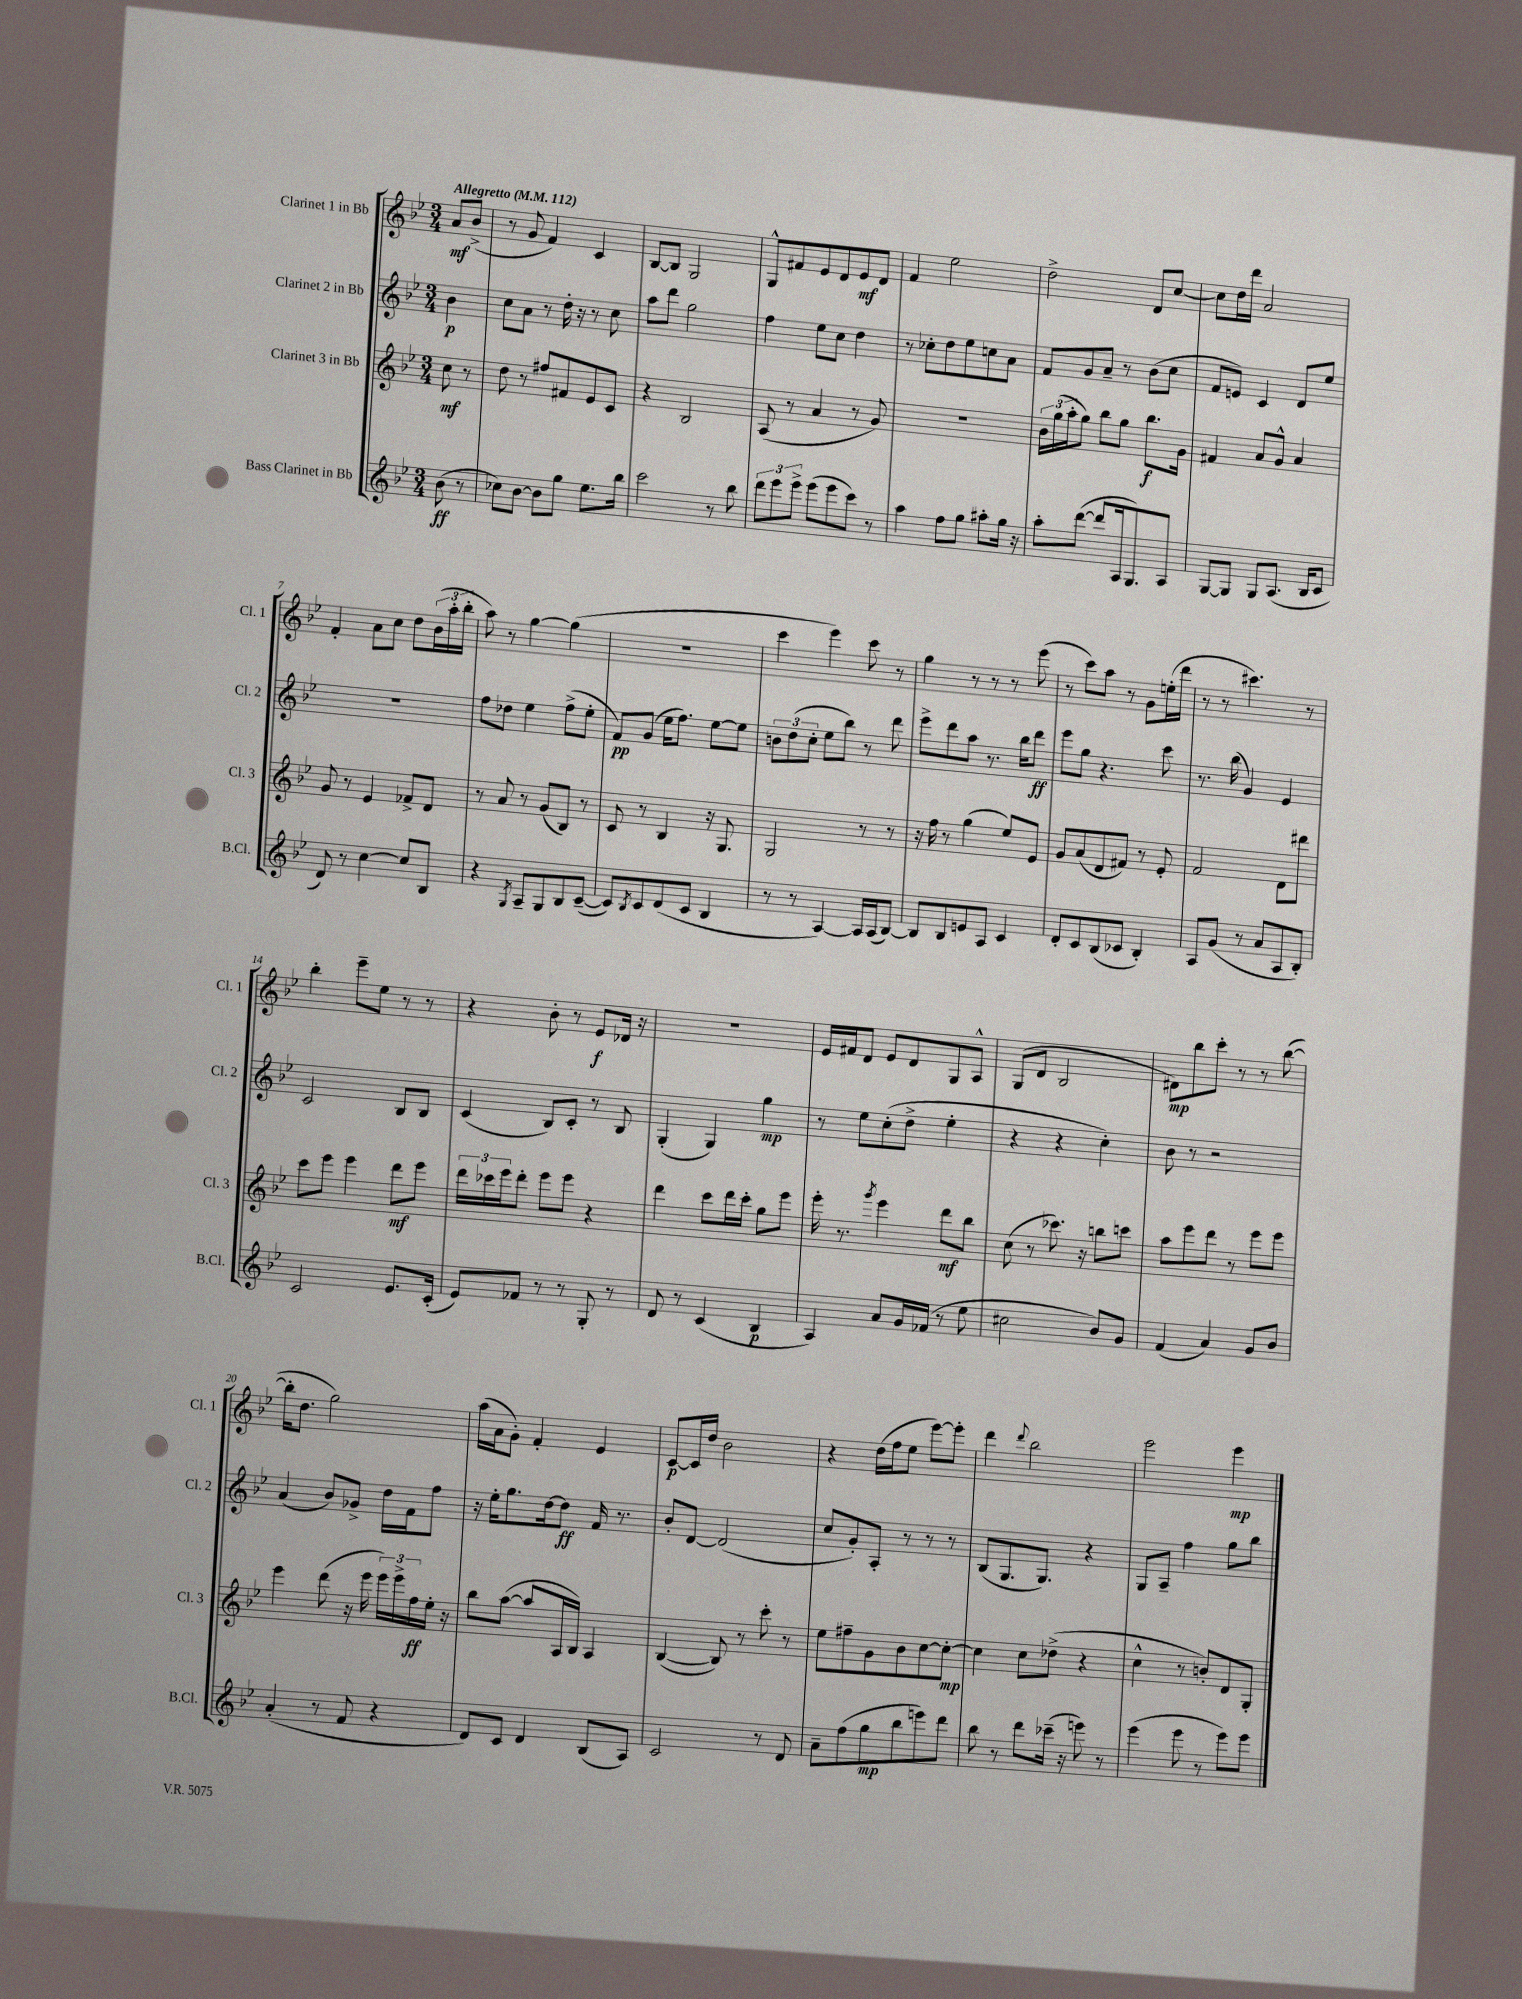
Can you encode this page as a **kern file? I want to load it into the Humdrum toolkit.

**kern	**dynam	**kern	**dynam	**kern	**dynam	**kern	**dynam
*part4	*part4	*part3	*part3	*part2	*part2	*part1	*part1
*staff4	*staff4	*staff3	*staff3	*staff2	*staff2	*staff1	*staff1
*I"Bass Clarinet in Bb	*	*I"Clarinet 3 in Bb	*	*I"Clarinet 2 in Bb	*	*I"Clarinet 1 in Bb	*
*I'B.Cl.	*	*I'Cl. 3	*	*I'Cl. 2	*	*I'Cl. 1	*
*clefG2	*	*clefG2	*	*clefG2	*	*clefG2	*
*k[b-e-]	*	*k[b-e-]	*	*k[b-e-]	*	*k[b-e-]	*
*M3/4	*	*M3/4	*	*M3/4	*	*M3/4	*
*MM112	*	*MM112	*	*MM112	*	*MM112	*
=	=	=	=	=	=	=	=
!	!	!	!	!	!	!LO:TX:a:B:t=Allegretto	!
(8b-\	ff	8cc\	mf	4b-\	p	8a/L	mf
8r	.	8r	.	.	.	(8b-^/J	.
=1	=1	=1	=1	=1	=1	=1	=1
8cc-X\L)	.	8dd\	.	8cc\L	.	8r	.
[8b-\J	.	8r	.	8a\J	.	8g/	.
8b-\L]	.	8ff#X/L	.	8r	.	4f/)	.
8gg\J	.	8f#X/	.	16dd'\	.	.	.
.	.	.	.	16r	.	.	.
8.ee-\L	.	8e-/	.	8r	.	4c/	.
.	.	8c/J	.	8cc\	.	.	.
16bb-\Jk	.	.	.	.	.	.	.
=2	=2	=2	=2	=2	=2	=2	=2
2ccc\	.	4r	.	8aa\L	.	[8B-/L	.
.	.	.	.	8ddd\J	.	8B-/J]	.
.	.	2B-/	.	2gg\	.	2G/	.
8r	.	.	.	.	.	.	.
8bb-\	.	.	.	.	.	.	.
=3	=3	=3	=3	=3	=3	=3	=3
12ddd\L	.	(8A/	.	4ff\	.	8G^^/L	.
12eee-\	.	.	.	.	.	.	.
.	.	8r	.	.	.	8f#X/	.
12eee-^\J	.	.	.	.	.	.	.
(8eee-\L	.	4a/	.	8ee-\L	.	8e-/	.
8eee-\	.	.	.	8cc\J	.	8d/	.
8ccc\J)	.	8r	.	4dd\	.	8e-/	mf
8r	.	8g/)	.	.	.	8d/J	.
=4	=4	=4	=4	=4	=4	=4	=4
4aa\	.	2.r	.	8r	.	4f/	.
.	.	.	.	8cc-X'\L	.	.	.
8ff\L	.	.	.	8dd\	.	2ee-\	.
8gg\J	.	.	.	8ee-\	.	.	.
8aa#X'\L	.	.	.	8ccn\	.	.	.
16gg\Jk	.	.	.	8a\J	.	.	.
16r	.	.	.	.	.	.	.
=5	=5	=5	=5	=5	=5	=5	=5
8aa'\L	.	24b-\LL	.	8f/L	.	2dd^\	.
.	.	(24gg\	.	.	.	.	.
.	.	24aa'\J	.	.	.	.	.
([8ddd\J	.	8gg\J)	.	8g/	.	.	.
8ddd/L]	.	8bb-\L	.	8a~/J	.	.	.
16A/k	.	8gg\J	.	8r	.	.	.
8.G/)	.	.	.	.	.	.	.
.	.	8.bb-\L	f	(8b-\L	.	8d/L	.
8A/J	.	.	.	8cc\J	.	[8cc/J	.
.	.	16g\Jk	.	.	.	.	.
=6	=6	=6	=6	=6	=6	=6	=6
[8G/L	.	4f#X/	.	8f/L	.	8cc\L]	.
8G/J]	.	.	.	8en/J)	.	16dd\L	.
.	.	.	.	.	.	16ddd\JJ	.
8G/L	.	8a/L	.	4c/	.	2a/	.
(8.A/J	.	8g^^/J	.	.	.	.	.
.	.	4a/	.	8d/L	.	.	.
16B-/KL	.	.	.	.	.	.	.
8c/J	.	.	.	8ee-/J	.	.	.
!!LO:LB:g=z
=7	=7	=7	=7	=7	=7	=7	=7
8d/)	.	8g/	.	2.r	.	4f'/	.
8r	.	8r	.	.	.	.	.
[4cc\	.	4e-/	.	.	.	8a\L	.
.	.	.	.	.	.	8cc\J	.
8cc/L]	.	8f-X^/L	.	.	.	8dd\L	.
8B-/J	.	8d/J	.	.	.	(24b-\L	.
.	.	.	.	.	.	24aa'\	.
.	.	.	.	.	.	24bb-'\JJ	.
=8	=8	=8	=8	=8	=8	=8	=8
4r	.	8r	.	8ff\L	.	8aa\)	.
.	.	8a/	.	8dd-X\J	.	8r	.
8qG/	.	.	.	.	.	.	.
8A~/L	.	8r	.	4ee-\	.	[4gg\	.
8G/	.	(8g/L	.	.	.	.	.
8B-/	.	8B-/J)	.	(8ff^\L	.	(4gg\]	.
([8c~/J	.	8r	.	8ee-'\J	.	.	.
=9	=9	=9	=9	=9	=9	=9	=9
8c/L])	.	8c/	.	8f/L)	pp	2.r	.
8qB-/	.	.	.	.	.	.	.
8c/	.	8r	.	(8g/J	.	.	.
(8d/	.	4B-/	.	16ee-\KL	.	.	.
.	.	.	.	8.ff\J)	.	.	.
8c/J	.	.	.	.	.	.	.
4B-/	.	16r	.	[8ee-\L	.	.	.
.	.	8.G/	.	.	.	.	.
.	.	.	.	8ee-\J]	.	.	.
=10	=10	=10	=10	=10	=10	=10	=10
8r	.	2G/	.	12bn\L	.	4ccc\	.
.	.	.	.	(12dd\	.	.	.
8r	.	.	.	.	.	.	.
.	.	.	.	12cc'\J	.	.	.
[4A/)	.	.	.	8ee-\L	.	4eee-\)	.
.	.	.	.	8bb-\J)	.	.	.
16A/LL]	.	8r	.	8r	.	8ccc\	.
(16A/J	.	.	.	.	.	.	.
[8B-/J)	.	8r	.	8ddd\	.	8r	.
=11	=11	=11	=11	=11	=11	=11	=11
8B-/L]	.	16r	.	8eee-^\L	.	4gg\	.
.	.	16ff\	.	.	.	.	.
8B-/	.	8r	.	8ddd\	.	.	.
8en/	.	(4gg\	.	8aa\J	.	8r	.
8A/J	.	.	.	8.r	.	8r	.
4c/	.	8ee-/L)	.	.	.	8r	.
.	.	.	.	16bb-\KL	.	.	.
.	.	8e-/J	.	8ddd\J	ff	(8eee-\	.
=12	=12	=12	=12	=12	=12	=12	=12
8d'/L	.	8g/L	.	8eee-\L	.	8r	.
8c/	.	(8a/	.	8gg\J	.	8ccc\L)	.
(8B-/	.	8d/	.	4.r	.	8aa\J	.
8c-X/J	.	8f#X/J)	.	.	.	8r	.
4B-'/)	.	8r	.	.	.	8g\L	.
.	.	8e-'/	.	8ccc\	.	(16een'\L	.
.	.	.	.	.	.	16ddd\JJ	.
=13	=13	=13	=13	=13	=13	=13	=13
8A/L	.	2f/	.	8.r	.	8r	.
(8g/J	.	.	.	.	.	8r	.
.	.	.	.	(16bb-\	.	.	.
8r	.	.	.	4g/)	.	4.ccc#X\)	.
8a/L	.	.	.	.	.	.	.
8A/	.	8d\L	.	4e-/	.	.	.
8B-'/J)	.	8ddd#X\J	.	.	.	8r	.
!!LO:LB:g=z
=14	=14	=14	=14	=14	=14	=14	=14
2c/	.	8ccc\L	.	2c/	.	4bb-'\	.
.	.	8eee-\J	.	.	.	.	.
.	.	4eee-\	.	.	.	8eee-~\L	.
.	.	.	.	.	.	8ee-\J	.
8.e-/L	.	8ddd\L	mf	8B-/L	.	8r	.
.	.	8eee-\J	.	8B-/J	.	8r	.
(16c'/Jk	.	.	.	.	.	.	.
=15	=15	=15	=15	=15	=15	=15	=15
8e-/L)	.	24ddd\LL	.	(4c/	.	4r	.
.	.	24ccc-X\	.	.	.	.	.
.	.	24eee-\J	.	.	.	.	.
8f-X/J	.	8ddd'\J	.	.	.	.	.
8r	.	8eee-\L	.	8B-/L)	.	8b-'\	.
8r	.	8eee-\J	.	8c'/J	.	8r	.
8G'/	.	4r	.	8r	.	8e-/L	f
8r	.	.	.	8B-/	.	16d-X/Jk	.
.	.	.	.	.	.	16r	.
=16	=16	=16	=16	=16	=16	=16	=16
8d/	.	4ddd\	.	(4G'/	.	2.r	.
8r	.	.	.	.	.	.	.
(4c/	.	8ccc\L	.	4G/)	.	.	.
.	.	16ddd\L	.	.	.	.	.
.	.	16ccc'\JJ	.	.	.	.	.
4B-/	p	8gg\L	.	4gg\	mp	.	.
.	.	8eee-\J	.	.	.	.	.
=17	=17	=17	=17	=17	=17	=17	=17
4A/)	.	16eee-'\	.	8r	.	16e-/LL	.
.	.	8.r	.	.	.	16f#X/J	.
.	.	.	.	8ee-\L	.	8d/J	.
.	.	8qggg/	.	.	.	.	.
8a/L	.	4eee-\	.	(8cc'\	.	8e-/L	.
16g/L	.	.	.	8dd^\J	.	8d/	.
(16f-X/JJ	.	.	.	.	.	.	.
8r	.	8ddd\L	mf	4ee-'\	.	8G/	.
8ee-\	.	8bb-\J	.	.	.	8A^^/J	.
=18	=18	=18	=18	=18	=18	=18	=18
2cc#X\	.	(8cc\	.	4r	.	(8G/L	.
.	.	8r	.	.	.	8d/J	.
.	.	8.ccc-X\)	.	4r	.	2B-/	.
.	.	16r	.	.	.	.	.
8b-/L)	.	8bbn\L	.	4cc'\)	.	.	.
8g/J	.	8cccn\J	.	.	.	.	.
=19	=19	=19	=19	=19	=19	=19	=19
(4f/	.	8aa\L	.	8b-\	.	8d#X\L)	mp
.	.	8eee-\	.	8r	.	8bb-\	.
4a/)	.	8ddd\J	.	2r	.	8ccc'\J	.
.	.	8r	.	.	.	8r	.
8g/L	.	8eee-\L	.	.	.	8r	.
8b-/J	.	8eee-\J	.	.	.	([8bb-\	.
!!LO:LB:g=z
=20	=20	=20	=20	=20	=20	=20	=20
(4a'/	.	4eee-\	.	(4a/	.	16bb-'\KL]	.
.	.	.	.	.	.	8.dd\J	.
8r	.	(8ddd\	.	8b-/L)	.	2gg\)	.
8f/	.	16r	.	8g-X^/J	.	.	.
.	.	16eee-\	.	.	.	.	.
4r	.	24eee-\LL)	.	16dd\LL	.	.	.
.	.	24eee-^\	.	.	.	.	.
.	.	.	.	16f\J	.	.	.
.	.	24ff\	ff	.	.	.	.
.	.	16ee-'\JJ	.	8ff\J	.	.	.
.	.	16r	.	.	.	.	.
=21	=21	=21	=21	=21	=21	=21	=21
8d/L)	.	8bb-\L	.	16r	.	(16aa\LL	.
.	.	.	.	16ee-'\KL	.	16a\J	.
8c/J	.	([8aa\J	.	8.gg\	.	8g'\J)	.
4d/	.	8aa/L]	.	.	.	4f'/	.
.	.	.	.	[16dd\k	.	.	.
.	.	16A/L	.	8dd\J]	ff	.	.
.	.	16B-/JJ)	.	.	.	.	.
(8B-/L	.	4A/	.	16f/	.	4e-/	.
.	.	.	.	8.r	.	.	.
8A/J)	.	.	.	.	.	.	.
=22	=22	=22	=22	=22	=22	=22	=22
2c/	.	([4B-/	.	8b-'/L	.	[8c/L	p
.	.	.	.	[8d/J	.	16c/L]	.
.	.	.	.	.	.	16dd/JJ	.
.	.	8B-/])	.	(2d/]	.	2b-\	.
.	.	8r	.	.	.	.	.
8r	.	8ccc'\	.	.	.	.	.
8d/	.	8r	.	.	.	.	.
=23	=23	=23	=23	=23	=23	=23	=23
8a~\L	.	8ee-\L	.	8cc/L	.	4r	.
(8ff\	.	8ff#X~\	.	8g'/)	.	.	.
8gg\	mp	8g\	.	8A'/J	.	(16dd\LL	.
.	.	.	.	.	.	16ff\J	.
8bb-\	.	8b-\	.	8r	.	8ee-\J	.
8eeen\)	.	[8cc\	.	8r	.	[8eee-\L)	.
8ddd\J	.	8cc'\J_	mp	8r	.	8eee-'\J]	.
=24	=24	=24	=24	=24	=24	=24	=24
8bb-\	.	4cc\]	.	(8B-/L	.	4ddd\	.
8r	.	.	.	8.G/	.	.	.
.	.	.	.	.	.	8qqddd/	.
8ddd\L	.	8cc\L	.	.	.	2bb-\	.
.	.	.	.	8.G/J)	.	.	.
(16ccc-X~\Jk	.	(8dd-X^\J	.	.	.	.	.
16r	.	.	.	.	.	.	.
8eeen\)	.	4r	.	4r	.	.	.
8r	.	.	.	.	.	.	.
=25	=25	=25	=25	=25	=25	=25	=25
(4eee-\	.	4cc^^\	.	8G/L	.	2eee-\	.
.	.	.	.	8A~/J	.	.	.
8eee-\	.	8r	.	4ff\	.	.	.
8r	.	8bn'/L)	.	.	.	.	.
8eee-\L)	.	8d/	.	8gg\L	.	4eee-\	mp
8eee-\J	.	8G'/J	.	8bb-\J	.	.	.
==	==	==	==	==	==	==	==
*-	*-	*-	*-	*-	*-	*-	*-
